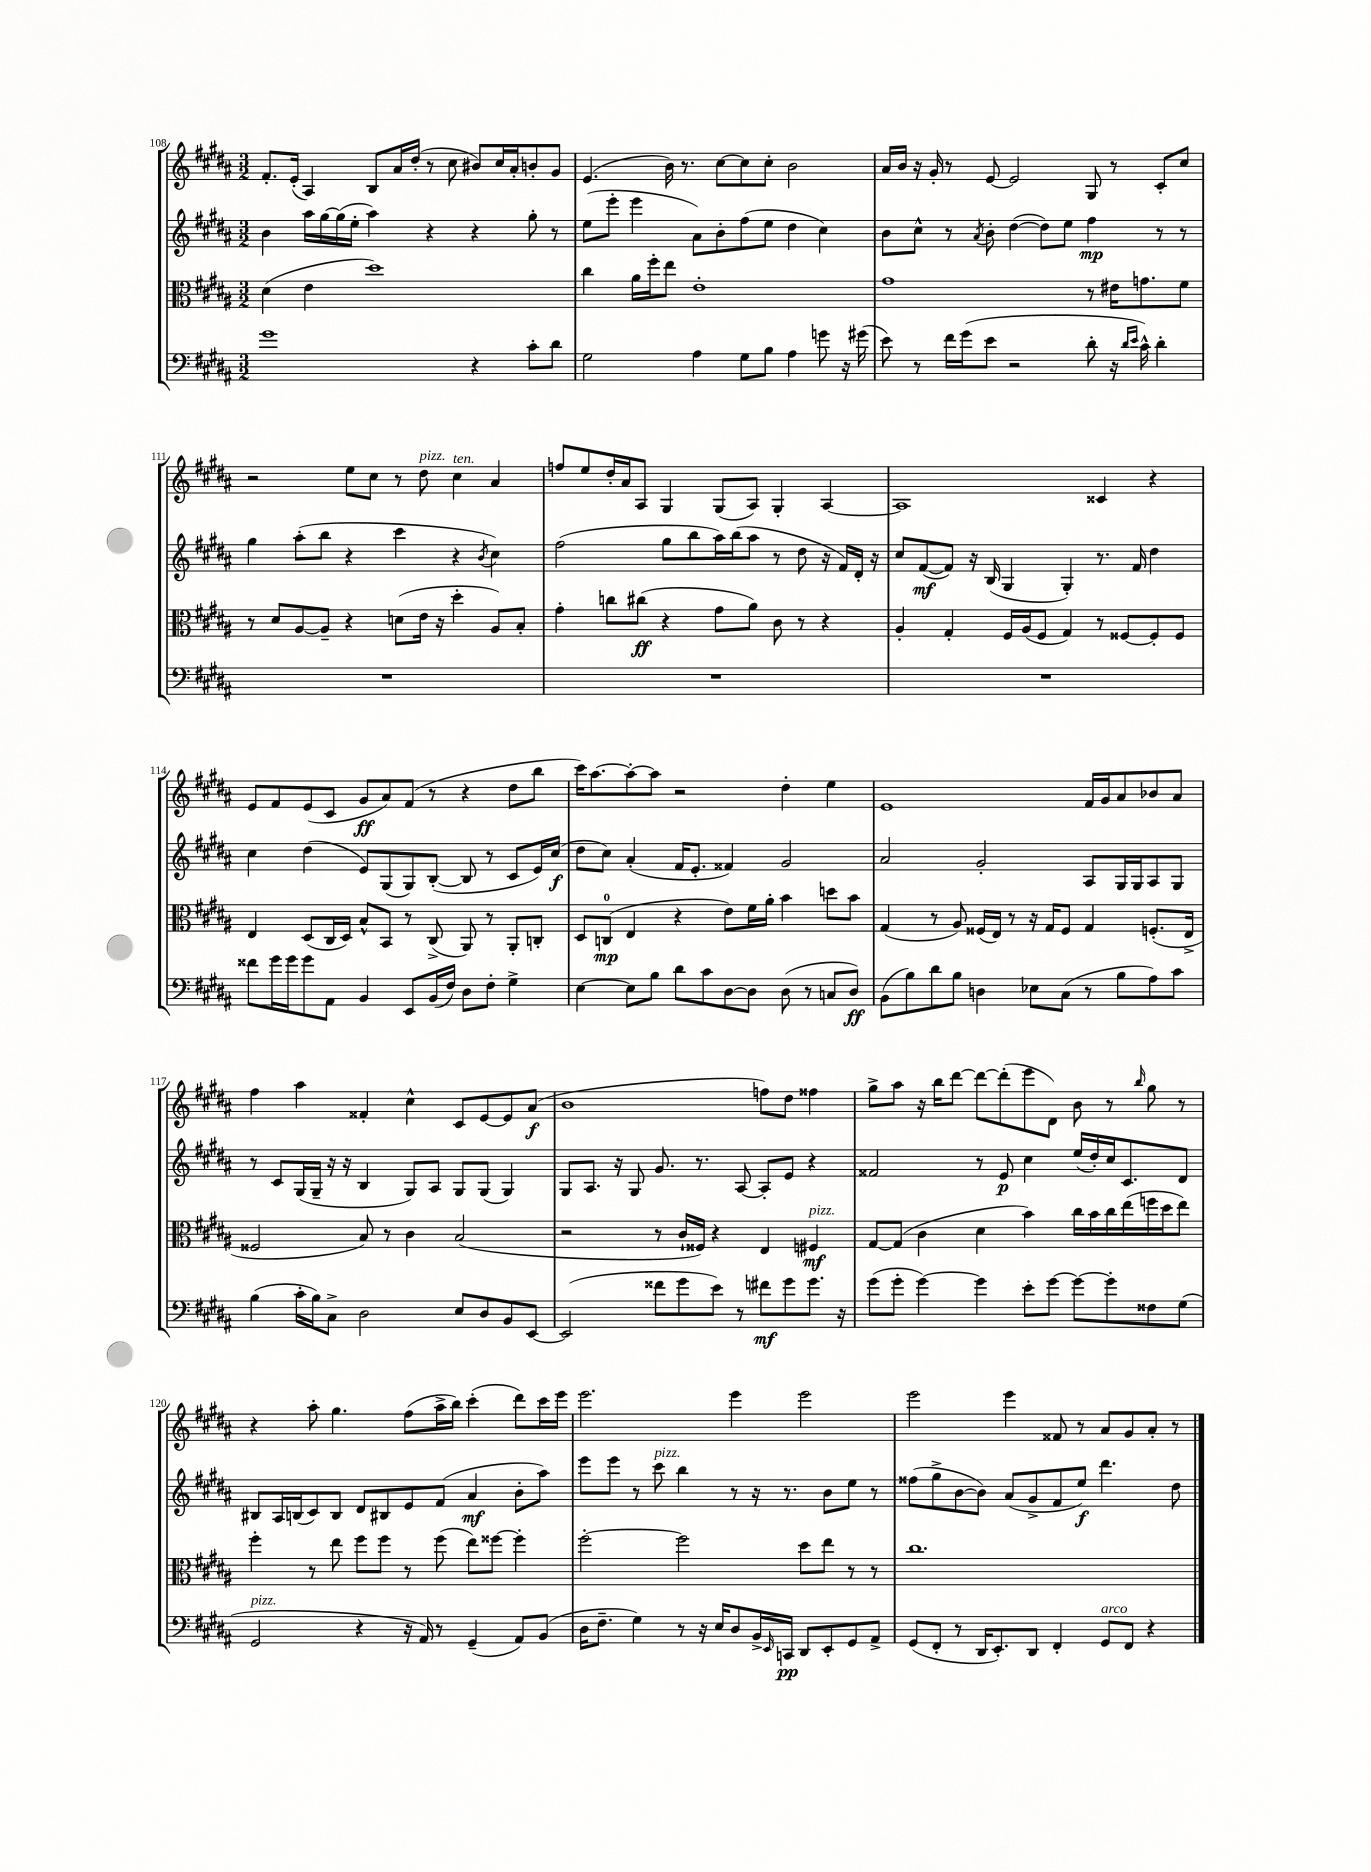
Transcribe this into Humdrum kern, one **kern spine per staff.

**kern	**dynam	**kern	**dynam	**kern	**dynam	**kern	**dynam
*part4	*part4	*part3	*part3	*part2	*part2	*part1	*part1
*staff4	*staff4	*staff3	*staff3	*staff2	*staff2	*staff1	*staff1
*clefF4	*	*clefC3	*	*clefG2	*	*clefG2	*
*k[f#c#g#d#a#]	*	*k[f#c#g#d#a#]	*	*k[f#c#g#d#a#]	*	*k[f#c#g#d#a#]	*
*M3/2	*	*M3/2	*	*M3/2	*	*M3/2	*
=108	=108	=108	=108	=108	=108	=108	=108
1g#	.	(4d#\	.	4b\	.	8.f#'/L	.
.	.	.	.	.	.	(16e'/Jk	.
.	.	4e\	.	16aa#\LL	.	4A#/)	.
.	.	.	.	[16gg#\	.	.	.
.	.	.	.	(16gg#\]	.	.	.
.	.	.	.	16ee'\JJ	.	.	.
.	.	1dd#)	.	4aa#\)	.	8B/L	.
.	.	.	.	.	.	16a#/L	.
.	.	.	.	.	.	(16dd#'/JJ	.
.	.	.	.	4r	.	8r	.
.	.	.	.	.	.	8cc#\	.
4r	.	.	.	4r	.	8b#X/L)	.
.	.	.	.	.	.	16cc#/L	.
.	.	.	.	.	.	16a#'/J	.
8c#'\L	.	.	.	8gg#'\	.	8bn'/	.
8d#\J	.	.	.	8r	.	8g#/J	.
=109	=109	=109	=109	=109	=109	=109	=109
2G#\	.	4cc#\	.	(8ee\L	.	(4.e/	.
.	.	.	.	8eee'\J	.	.	.
.	.	16a#\LL	.	4eee\	.	.	.
.	.	16ff#'\J	.	.	.	.	.
.	.	8ee\J	.	.	.	16b\)	.
.	.	.	.	.	.	8.r	.
4A#\	.	1e'	.	8a#\L)	.	.	.
.	.	.	.	8b'\	.	[8cc#\L	.
8G#\L	.	.	.	(8ff#\	.	8cc#\]	.
8B\J	.	.	.	8ee\J	.	8cc#'\J	.
4A#\	.	.	.	4dd#\	.	2b\	.
8gn\	.	.	.	4cc#\)	.	.	.
16r	.	.	.	.	.	.	.
(16g#X\	.	.	.	.	.	.	.
=110	=110	=110	=110	=110	=110	=110	=110
8e\)	.	1g#	.	8b\L	.	16a#/LL	.
.	.	.	.	.	.	16b/JJ	.
8r	.	.	.	8cc#^^\J	.	16r	.
.	.	.	.	.	.	16g#'/	.
16f#\LL	.	.	.	8r	.	8r	.
(16g#\J	.	.	.	.	.	.	.
.	.	.	.	8qa#/	.	.	.
8e\J	.	.	.	8b'\	.	[8e/	.
2r	.	.	.	([4dd#\	.	2e/]	.
.	.	.	.	8dd#\L])	.	.	.
.	.	.	.	8ee\J	.	.	.
8d#'\	.	8r	.	4ff#\	mp	8G#/	.
16r	.	16e#X\KL	.	.	.	8r	.
16qqd#/LL	.	.	.	.	.	.	.
16qqe/JJ	.	.	.	.	.	.	.
16c#^^\)	.	8.gn\	.	.	.	.	.
4d#'\	.	.	.	8r	.	8c#'/L	.
.	.	8f#\J	.	8r	.	8cc#/J	.
!!LO:LB:g=z
=111	=111	=111	=111	=111	=111	=111	=111
1.r	.	8r	.	4gg#\	.	2r	.
.	.	8d#/L	.	.	.	.	.
.	.	[8A#/	.	(8aa#'\L	.	.	.
.	.	8A#~/J]	.	8bb\J	.	.	.
.	.	4r	.	4r	.	8ee\L	.
.	.	.	.	.	.	8cc#\J	.
.	.	(8dn\L	.	4ccc#\	.	8r	.
!	!	!	!	!	!	!LO:TX:a:i:t=pizz.	!
.	.	16e\Jk	.	.	.	8dd#\	.
.	.	16r	.	.	.	.	.
!	!	!	!	!	!	!LO:TX:a:i:t=ten.	!
.	.	4dd#'\	.	4r	.	4cc#\	.
.	.	.	.	8qb/	.	.	.
.	.	8A#/L)	.	4cc#\)	.	4a#/	.
.	.	8B'/J	.	.	.	.	.
=112	=112	=112	=112	=112	=112	=112	=112
1.r	.	4g#'\	.	(2ff#\	.	8ffn/L	.
.	.	.	.	.	.	8ee/	.
.	.	8ccn\L	.	.	.	16dd#'/L	.
.	.	.	.	.	.	16a#/J	.
.	.	(8cc#X\J	ff	.	.	8A#/J	.
.	.	4r	.	8gg#\L	.	4G#/	.
.	.	.	.	8bb\	.	.	.
.	.	8g#\L	.	16aa#\L)	.	(8G#/L	.
.	.	.	.	(16bb\J	.	.	.
.	.	8a#\J)	.	8aa#\J	.	8A#/J)	.
.	.	8c#\	.	8r	.	4G#'/	.
.	.	8r	.	8dd#\	.	.	.
.	.	4r	.	16r	.	[4A#/	.
.	.	.	.	16f#/LL)	.	.	.
.	.	.	.	16d#'/JJ	.	.	.
.	.	.	.	16r	.	.	.
=113	=113	=113	=113	=113	=113	=113	=113
1.r	.	4A#'/	.	8cc#/L	.	1A#]	.
.	.	.	.	([8f#/	mf	.	.
.	.	4G#'/	.	8f#/J])	.	.	.
.	.	.	.	16r	.	.	.
.	.	.	.	(16B/	.	.	.
.	.	16F#/LL	.	4G#/	.	.	.
.	.	(16A#/J	.	.	.	.	.
.	.	8F#/J	.	.	.	.	.
.	.	4G#/)	.	4G#'/)	.	.	.
.	.	8r	.	8.r	.	4c##X/	.
.	.	[8F##X/L	.	.	.	.	.
.	.	.	.	16f#/	.	.	.
.	.	8F##'/]	.	4dd#\	.	4r	.
.	.	8F##/J	.	.	.	.	.
!!LO:LB:g=z
=114	=114	=114	=114	=114	=114	=114	=114
8f##X\L	.	4E/	.	4cc#\	.	8e/L	.
16g#\L	.	.	.	.	.	8f#/	.
16g#\J	.	.	.	.	.	.	.
8g#\	.	(8D#/L	.	(4dd#\	.	(8e/	.
8AA#\J	.	16C#/L	.	.	.	8c#/J	.
.	.	16D#/JJ)	.	.	.	.	.
4BB/	.	8B^^/L	.	8e/L)	.	8g#/L	ff
.	.	8BB/J	.	(8G#/	.	8a#/)	.
8EE/L	.	8r	.	8G#/)	.	(8f#/J	.
(16BB/L	.	(8C#^/	.	([8B'/J	.	8r	.
16F#/JJ)	.	.	.	.	.	.	.
8D#\L	.	8AA#/)	.	8B/]	.	4r	.
8F#'\J	.	8r	.	8r	.	.	.
4G#^\	.	8AA#'/L	.	8c#/L	.	8dd#\L	.
.	.	8Cn'/J	.	16e/L)	.	8bb\J	.
.	.	.	.	(16cc#/JJ	f	.	.
=115	=115	=115	=115	=115	=115	=115	=115
[4E\	.	8D#/L	.	8dd#\L	.	16ccc#\KL)	.
.	.	.	.	.	.	[8.aa#\	.
.	.	(8Cn/J	mp	8cc#\J)	.	.	.
8E\L]	.	4E/	.	(4a#'/	.	8aa#'\_	.
8B\J	.	.	.	.	.	8aa#\J]	.
8d#\L	.	4r	.	16f#/KL	.	2r	.
.	.	.	.	8.e'/J	.	.	.
8c#\	.	.	.	.	.	.	.
[8D#\	.	8e\L)	.	4f##X/)	.	.	.
8D#\J]	.	16f#\L	.	.	.	.	.
.	.	16a#'\JJ	.	.	.	.	.
(8D#\	.	4b\	.	2g#/	.	4dd#'\	.
8r	.	.	.	.	.	.	.
8Cn/L	.	8ddn\L	.	.	.	4ee\	.
8D#/J)	ff	8b\J	.	.	.	.	.
=116	=116	=116	=116	=116	=116	=116	=116
(8BB\L	.	(4G#/	.	2a#/	.	1e	.
8B\)	.	.	.	.	.	.	.
8d#\	.	8r	.	.	.	.	.
8B\J	.	8A#/)	.	.	.	.	.
4Dn\	.	(16F##X/LL	.	2g#'/	.	.	.
.	.	16E/JJ)	.	.	.	.	.
.	.	8r	.	.	.	.	.
8E-X\L	.	16r	.	.	.	.	.
.	.	16G#/KL	.	.	.	.	.
(8C#\J	.	8F##/J	.	.	.	.	.
8r	.	4G#/	.	8A#/L	.	16f#/LL	.
.	.	.	.	.	.	16g#/J	.
8B\L	.	.	.	16G#/L	.	8a#/	.
.	.	.	.	16G#/J	.	.	.
8A#\)	.	(8.Fn'/L	.	8A#/	.	8b-X/	.
8c#\J	.	.	.	8G#/J	.	8a#/J	.
.	.	16E^/Jk	.	.	.	.	.
!!LO:LB:g=z
=117	=117	=117	=117	=117	=117	=117	=117
(4B\	.	2F##X/	.	8r	.	4ff#\	.
.	.	.	.	8c#/L	.	.	.
16c#'\LL	.	.	.	(16G#/L	.	4aa#\	.
16B\J)	.	.	.	16G#~/JJ	.	.	.
8C#^\J	.	.	.	16r	.	.	.
.	.	.	.	16r	.	.	.
2D#\	.	8B/)	.	4B/	.	4f##X'/	.
.	.	8r	.	.	.	.	.
.	.	4c#\	.	8G#/L)	.	4cc#^^\	.
.	.	.	.	8A#/J	.	.	.
8E/L	.	(2B/	.	8G#/L	.	8c#/L	.
8D#/	.	.	.	(8G#/J	.	[8e/	.
8BB/	.	.	.	4G#/)	.	8e/]	.
[8EE/J	.	.	.	.	.	(8a#/J	f
=118	=118	=118	=118	=118	=118	=118	=118
(2EE/]	.	2r	.	8G#/L	.	1b	.
.	.	.	.	8.A#/J	.	.	.
.	.	.	.	16r	.	.	.
.	.	.	.	8G#/	.	.	.
8f##X\L	.	8r	.	8.g#/	.	.	.
8g#\	.	16c#`/LL	.	.	.	.	.
.	.	16F##X/JJ)	.	8.r	.	.	.
8e\J)	.	4r	.	.	.	.	.
8r	.	.	.	[8A#/	.	.	.
8f#X\L	mf	4E/	.	8A#'/L]	.	8ffn\L)	.
8g#\	.	.	.	8e/J	.	8dd#\J	.
!	!	!LO:TX:a:i:t=pizz.	!	!	!	!	!
8.g#\J	.	4F#X/	mf	4r	.	4ff##X\	.
16r	.	.	.	.	.	.	.
=119	=119	=119	=119	=119	=119	=119	=119
(8g#\L	.	[8G#/L	.	2f##X/	.	8gg#^\L	.
8g#'\J	.	(8G#/J]	.	.	.	8aa#\J	.
[4g#\)	.	4c#\	.	.	.	16r	.
.	.	.	.	.	.	16bb\KL	.
.	.	.	.	.	.	[8ddd#\J	.
4g#\]	.	4d#\	.	8r	.	8ddd#\L_	.
.	.	.	.	8e/	p	(8ddd#'\]	.
8e'\L	.	4b\)	.	4cc#\	.	8eee\	.
[8g#\J	.	.	.	.	.	8d#\J)	.
8g#\L_	.	16cc#\LL	.	(16ee/LL	.	8b\	.
.	.	16b\	.	16dd#'/)	.	.	.
8g#'\]	.	16cc#\	.	16cc#/J	.	8r	.
.	.	(16ee\	.	8.c#/	.	.	.
.	.	.	.	.	.	16qqbb/	.
8F##X\	.	16ffn\	.	.	.	8gg#\	.
.	.	16dd#\J	.	.	.	.	.
(8G#\J	.	8ee\J)	.	8d#/J	.	8r	.
!!LO:LB:g=z
=120	=120	=120	=120	=120	=120	=120	=120
!LO:TX:a:i:t=pizz.	!	!	!	!	!	!	!
2GG#/	.	4ff#'\	.	8B#X/L	.	4r	.
.	.	.	.	16A#/L	.	.	.
.	.	.	.	(16Bn/J	.	.	.
.	.	8r	.	8c#/)	.	8aa#'\	.
.	.	8ee\	.	8B/J	.	4.gg#\	.
4r	.	8ff#\L	.	8d#/L	.	.	.
.	.	8ff#\J	.	8B#X/	.	.	.
16r	.	8r	.	8e/	.	(8ff#\L	.
16AA#/)	.	.	.	.	.	.	.
8r	.	(8ff#\	.	(8f#/J	.	16aa#^\L	.
.	.	.	.	.	.	16bb\JJ)	.
(4GG#~/	.	8ee\L)	.	4a#/	mf	(4ccc#'\	.
.	.	[8ff##X\J	.	.	.	.	.
8AA#/L)	.	4ff##'\]	.	8b'\L	.	8ddd#\L)	.
(8BB/J	.	.	.	8aa#\J)	.	16ccc#\L	.
.	.	.	.	.	.	16eee\JJ	.
=121	=121	=121	=121	=121	=121	=121	=121
16D#\KL	.	[2ff#'\	.	8eee\L	.	2.eee\	.
8.F#~\J	.	.	.	.	.	.	.
.	.	.	.	8eee\J	.	.	.
4G#\)	.	.	.	8r	.	.	.
!	!	!	!	!LO:TX:a:i:t=pizz.	!	!	!
.	.	.	.	8ccc#\	.	.	.
8r	.	2ff#\]	.	4bb\	.	.	.
16r	.	.	.	.	.	.	.
16E/KL	.	.	.	.	.	.	.
8D#/	.	.	.	8r	.	4eee\	.
16BB^/L	.	.	.	16r	.	.	.
16qqEE/	.	.	.	.	.	.	.
16CCn/JJ	pp	.	.	8.r	.	.	.
8DD#/L	.	8dd#\L	.	.	.	2eee\	.
8EE'/	.	8ee\J	.	8b\L	.	.	.
8GG#/	.	8r	.	8ee\J	.	.	.
8AA#^/J	.	8r	.	8r	.	.	.
=122	=122	=122	=122	=122	=122	=122	=122
(8GG#/L	.	1.cc#	.	(8ff##X\L	.	2eee\	.
8FF#'/J	.	.	.	8gg#^\	.	.	.
8r	.	.	.	[8b\	.	.	.
16DD#/KL	.	.	.	8b\J])	.	.	.
8.EE'/)	.	.	.	.	.	.	.
.	.	.	.	(8a#/L	.	4eee\	.
8DD#/J	.	.	.	8g#^/	.	.	.
4FF#'/	.	.	.	8f#/	.	8f##X/	.
.	.	.	.	8ee/J)	f	8r	.
!LO:TX:a:i:t=arco	!	!	!	!	!	!	!
8GG#/L	.	.	.	4.ddd#\	.	8a#/L	.
8FF#/J	.	.	.	.	.	8g#/	.
4r	.	.	.	.	.	8a#'/J	.
.	.	.	.	8dd#\	.	8r	.
==	==	==	==	==	==	==	==
*-	*-	*-	*-	*-	*-	*-	*-
